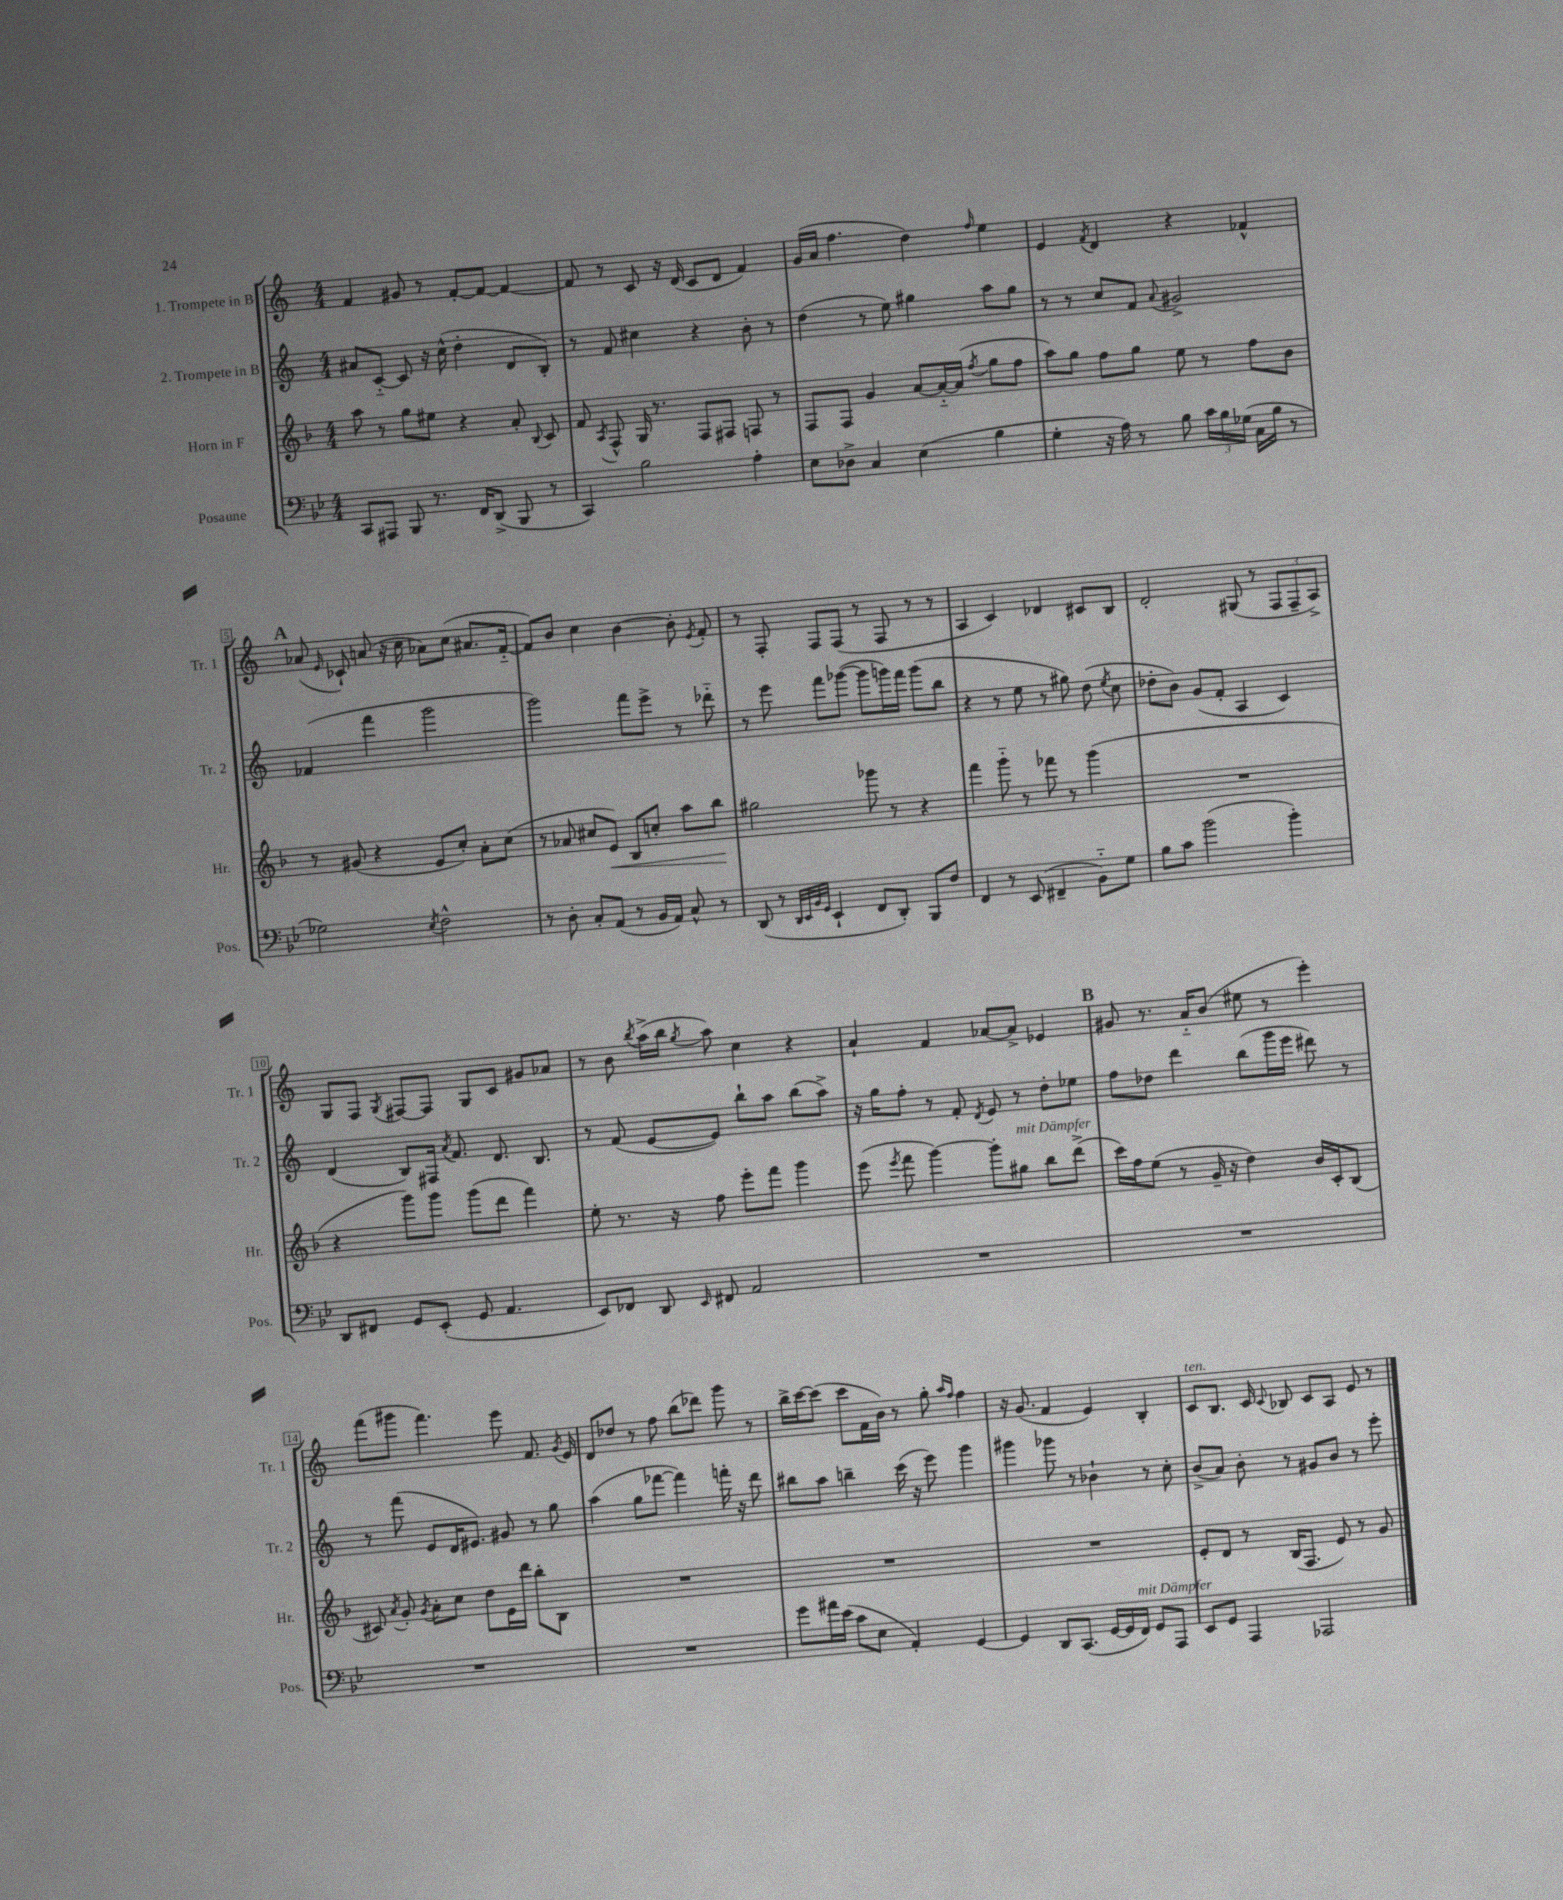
<<
\new StaffGroup <<
\new Staff = "s0" \with { instrumentName = "1. Trompete in B" shortInstrumentName = "Tr. 1" } {
    \clef treble \key c \major \numericTimeSignature \time 4/4
    \autoBeamOff f'4 gis'8 r8 f'8[~-. f'8]~ f'4~ |
    f'8 r8 c'8 r16 d'16( c'8[ d'8] f'4) |
    g'16[( a'16] f''4. d''4) \grace { f''16 } e''4 |
    e'4 \acciaccatura { f'8 } d'4 r4 fes'4-^ |
    \mark \markup { \bold "A" } aes'8( \grace { e'16 } ces'8-!) a'8( r16 c''16 aes'8[) c''8]( ais'8.[ f'16]~-_ |
    f'8[) b'8] c''4 b'4~ b'8-. \acciaccatura { e'8 } f'8-. |
    r8 f8-. f8[ f8]( r8 f8 r8 r8 |
    a4 c'4) des'4 cis'8[ b8] |
    d'2-. gis8( r8 \tuplet 3/2 { f8[ f8-- a8]->) } |
    g8[ f8] \acciaccatura { g8 } fis8[~ fis8] g8[ c'8] gis'8[ aes'8] |
    r8 b'8 \acciaccatura { b''8 } a''16[->( b''16] \acciaccatura { g''8 } a''8) c''4 r4 |
    a'4-! f'4 aes'8[~ aes'8]-> ees'4 |
    \mark \markup { \bold "B" } gis'8 r8. a'16[-_ b'8]( eis''8 r8 e'''4-.) |
    f'''8[( gis'''8] f'''4.) e'''8 f'8. \acciaccatura { g'8 } e'16 |
    d'8[ des''8] r8 f''8 b''8[( des'''8]) g'''8 r8 |
    b''16[-> c'''16~ c'''8]( c'''8[ f'16 b'16]) r8 g''8-. \grace { a''16[ f''16] } f''4 |
    r16 g'8.( f'4 e'4) b4-. |
    c'8[^\markup { \italic "ten." } b8.] c'16 \appoggiatura { c'8 } bes8 c'8[ a8] e'8 r8 \bar "|." |
}
\new Staff = "s1" \with { instrumentName = "2. Trompete in B" shortInstrumentName = "Tr. 2" } {
    \clef treble \key c \major \numericTimeSignature \time 4/4
    \autoBeamOff ais'8[ c'8]~-_ c'8 r16 c''16-^( d''4-. d'8[ b8]-.) |
    r8 f'8 cis''4 r4 b'8-. r8 |
    d''4( r8 e''8) gis''4 a''8[ gis''8] |
    r8 r8 c''8[ f'8] \appoggiatura { a'8 } gis'2-> |
    \mark \markup { \bold "A" } fes'4( f'''4 g'''2 |
    g'''2) f'''8[ e'''8]-> r8 des'''8-_ |
    r8 e'''8 f'''8[ ges'''8]~( ges'''8[ g'''16) f'''16] g'''8[( b''8] |
    r4 r8 e''8 r8 gis''8) d''8( \acciaccatura { e''8 } c''8 |
    des''8[-. b'8]) g'8[( f'8]-. a4 c'4) |
    d'4( b8[) fis16] \acciaccatura { a'8 } f'8. d'8. b8. |
    r8 f'8( e'8[~ e'8]) b''8[-! a''8] b''8[( a''8]->) |
    r16 g''16[ f''8]-. r8 f'8-. \acciaccatura { d'8 } e'8 r8 d''8[-. ees''8] |
    \mark \markup { \bold "B" } f''8[ des''8] d'''4 b''8[( g'''16 e'''16] dis'''8) r8 |
    r8 f'''8( e'8[ d'16 eis'8.]) gis'8 r8 g''8 |
    a''4( g''8[ fes'''8]~ fes'''4) f'''16-. r16 d'''8 |
    bis''8[ a''8] b''4-- c'''16( r16 e'''8) g'''4 |
    gis'''4 ges'''8 r8 bes'4-! r8 c''8-. |
    b'8[->( a'8]) b'8-. r8 gis'8[ b'8] r8 e'''8-. \bar "|." |
}
\new Staff = "s2" \with { instrumentName = "Horn in F" shortInstrumentName = "Hr." } {
    \clef treble \key f \major \numericTimeSignature \time 4/4
    \autoBeamOff a''8 r8 g''8[ eis''8] r4 a'8-. \appoggiatura { bes8 } c'8 |
    f'8 \acciaccatura { a8 } f8-^ g16 r8. f8[ fis8] f8 r8 |
    f8[ f8] g'4 a'8[~ a'16~-_ a'16]( \acciaccatura { f''8 } g''8[ f''8] |
    a''8[) g''8] f''8[ g''8] e''8 r8 f''8[ bes'8] |
    \mark \markup { \bold "A" } r8 gis'8( r4 e'8[ c''8]-.) a'8[-. c''8]( |
    r8 aes'8 cis''8[ e'8]\<) bes8[ c''8]-. a''8[ bes''8]\! |
    gis''2 ges'''8 r8 r4 |
    f'''4 g'''8-_ r8 fes'''8 r8 g'''4( |
    R1 |
    r4 g'''8[) g'''8] g'''8[( d'''8] f'''4) |
    e''8-. r8. r16 f''8 e'''8[-. f'''8] g'''4 |
    e'''8( \acciaccatura { e'''8 } f'''8 g'''4~) g'''8[-. gis''8]^\markup { \italic "mit Dämpfer" } bes''8[ d'''8]->( |
    \mark \markup { \bold "B" } c'''16[) f''16 e''8]( r8 g'16-- r16 d''4) bes'16[ c'16-. bes8]( |
    cis'8) \acciaccatura { a'8 } g'8-. \acciaccatura { g'8 } a'8[-. c''8] d''8[ e'16 d'''16] bes''8[-. bes8] |
    R1 |
    R1 |
    R1 |
    e'8[-. d'8] r8 bes16[( f8.] e'8) r8 g'8 \bar "|." |
}
\new Staff = "s3" \with { instrumentName = "Posaune" shortInstrumentName = "Pos." } {
    \clef bass \key bes \major \numericTimeSignature \time 4/4
    \autoBeamOff c,8[ ais,,8] bes,,8 r8. f,16[ d,8]->( bes,,8 r8 |
    c,4) bes2 a4-. |
    ees8[ des8]-> c4 ees4( bes4 |
    g4-. r16 a16) r8 bes8 \tuplet 3/2 { c'16[ bes16 ges16]( } c16[ bes16] r8 |
    \mark \markup { \bold "A" } ges2) \acciaccatura { ees8 } f2-^ |
    r8 d8-. c8[-. a,8]( r8 bes,16[ a,16]) c8-^ r8 |
    d,8( r8 \grace { d,32[ ees,32 bes,32 g,32] } ees,4-! f,8[ d,8]-.) bes,,8[ f8] |
    f,4 r8 ees,8( fis,4-- bes,8[-_) g8] |
    bes8[ c'8] bes'2( bes'4-.) |
    d,8[ fis,8] g,8[ ees,8]-.( g,8 a,4. |
    ees,8[) fes,8] d,8 \grace { ees,16 } fis,8 a,2 |
    R1 |
    \mark \markup { \bold "B" } R1 |
    R1 |
    R1 |
    g'8[ ais'16 ees'16]( c'8[ ees8] a,4-.) g,4~ |
    g,4 d,8[ c,8.]( g,16[~ g,16 f,16]^\markup { \italic "mit Dämpfer" }) g,8[ a,,8] |
    ees,8[ g,8] a,,4 aes,,2 \bar "|." |
}
>>
>>
\layout { \context { \Score \override BarNumber.stencil = #(make-stencil-boxer 0.1 0.3 ly:text-interface::print) } }
